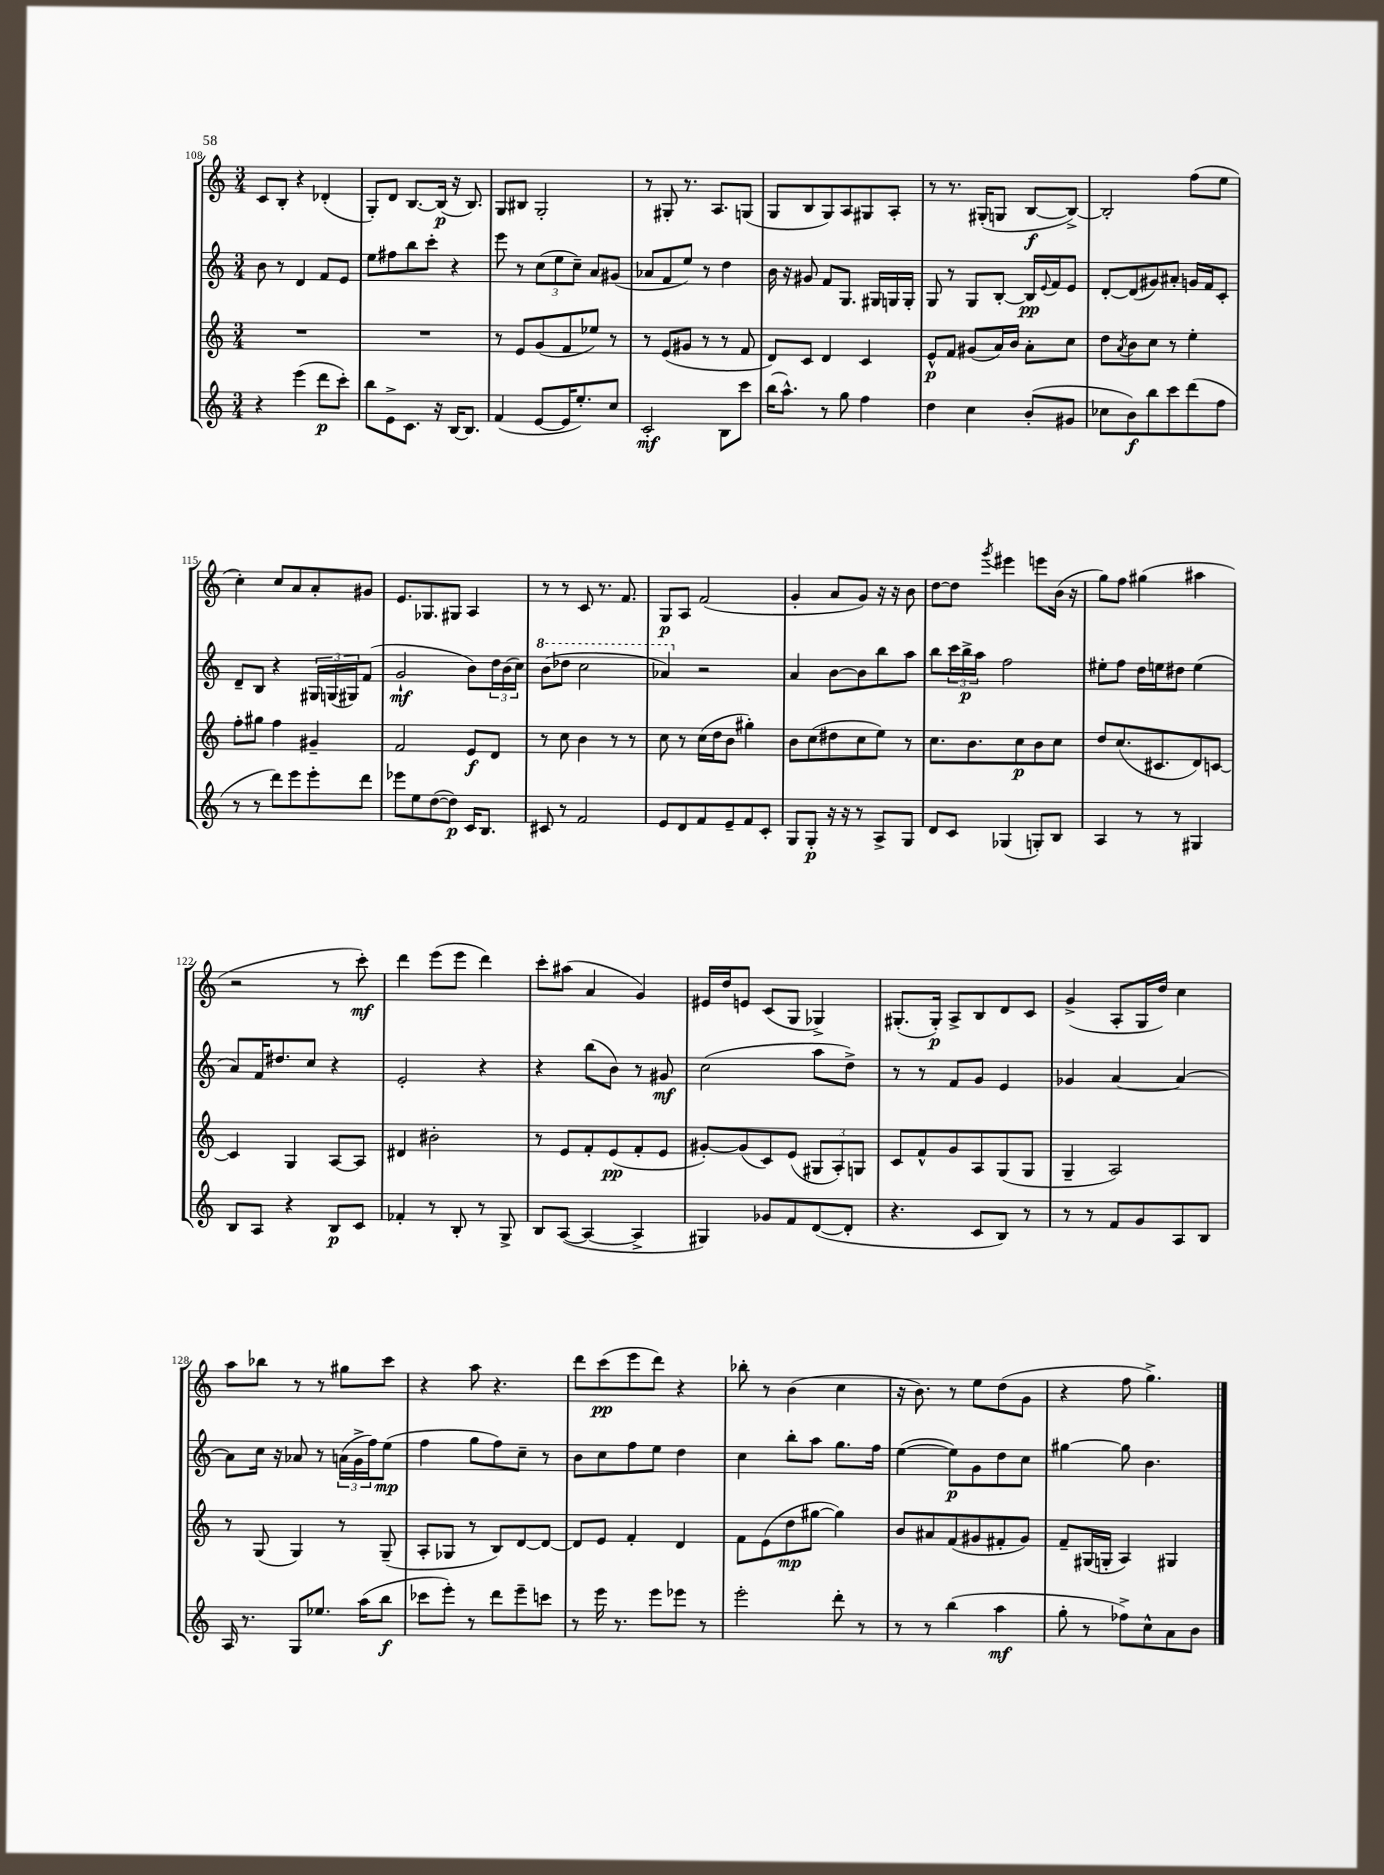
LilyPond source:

<<
\new StaffGroup <<
\new Staff = "s0" {
    \clef treble \key c \major \numericTimeSignature \time 3/4
    c'8 b8-. r4 des'4-.( |
    g8-.) d'8 b8.~ b16\p( r16 b8.) |
    g8 bis8 g2-. |
    r8 gis8-. r8. a8. g8( |
    g8 b8 g8) a8 gis8 a8-. |
    r8 r8. gis16-.( g8 b8~\f b8~->) |
    b2-. f''8( e''8 |
    c''4-.) c''8 a'8 a'8-. gis'8 |
    e'8. ges8. gis8 a4 |
    r8 r8 c'8 r8. f'8. |
    g8\p a8 f'2( |
    g'4-. a'8 g'8) r16 r16 b'8 |
    d''8~ d''8 \acciaccatura { g'''8 } eis'''4 e'''8 b'16( r16 |
    g''8) f''8 gis''4( ais''4 |
    r2 r8 c'''8-.\mf) |
    d'''4 e'''8( e'''8 d'''4) |
    c'''8-. ais''8( a'4 g'4) |
    eis'16 d''16 e'8 c'8( g8 ges4->) |
    gis8.-.( gis16-.\p) a8-> b8 d'8 c'8 |
    g'4->( a8-. g16 d''16) c''4 |
    a''8 bes''8 r8 r8 gis''8 c'''8 |
    r4 a''8 r4. |
    d'''8 c'''8\pp( e'''8 d'''8) r4 |
    bes''8-. r8 b'4( c''4 |
    r16 b'8.) r8 e''8 d''8( g'8 |
    r4 f''8 g''4.->) \bar "|." |
}
\new Staff = "s1" {
    \clef treble \key c \major \numericTimeSignature \time 3/4
    b'8 r8 d'4 f'8 e'8 |
    e''8 fis''8 b''8 c'''8-. r4 |
    e'''8 r8 \tuplet 3/2 { c''8( e''8 c''8--) } a'8 gis'8( |
    aes'8 f'8 e''8) r8 d''4 |
    b'16 r16 gis'8 f'8 g8. gis16 g16 g16-. |
    g8 r8 g8 b8~-. b16\pp \appoggiatura { e'8 } f'16 e'8 |
    d'8~-. d'8( gis'8) ais'8-. g'16 f'16 c'8-. |
    d'8-- b8 r4 \tuplet 3/2 { gis16 g16( gis16) } f'8( |
    g'2-!\mf b'8) \tuplet 3/2 { d''16 b'16( c''16) } |
    \ottava #1 b''8( des'''8 c'''2 |
    aes''4) \ottava #0 r2 |
    a'4 b'8~ b'8 b''8 a''8 |
    b''8 \tuplet 3/2 { c'''16 b''16->\p a''16 } f''2 |
    eis''8-. f''8 d''16 e''16 dis''8 e''4( |
    a'8) f'16 dis''8. c''8 r4 |
    e'2-. r4 |
    r4 b''8( b'8) r8 gis'8\mf |
    c''2( a''8 d''8->) |
    r8 r8 f'8 g'8 e'4 |
    ges'4 a'4~ a'4~ |
    a'8 c''16 r16 aes'8 r8 \tuplet 3/2 { a'16( g'16-> f''16) } e''8\mp( |
    f''4 g''8 f''8) c''8-- r8 |
    b'8 c''8 f''8 e''8 d''4 |
    c''4 b''8-. a''8 g''8. f''16 |
    e''4~( e''8\p) g'8 d''8 c''8 |
    gis''4~ gis''8 b'4. \bar "|." |
}
\new Staff = "s2" {
    \clef treble \key c \major \numericTimeSignature \time 3/4
    R2. |
    R2. |
    r8 e'8 g'8( f'8 ees''8) r8 |
    r8 e'8( gis'8 r8 r8 f'8 |
    d'8) c'8 d'4 c'4 |
    e'8-^\p f'8 gis'8( a'16) b'16 a'8-. c''8 |
    d''8 \acciaccatura { a'8 } b'8 c''8 r8 e''4-. |
    f''8-. gis''8 f''4 gis'4-- |
    f'2 e'8\f d'8 |
    r8 c''8 b'4 r8 r8 |
    c''8 r8 c''16( d''16 b'8 gis''4-.) |
    b'8 c''8( dis''8 c''8 e''8) r8 |
    c''8. b'8. c''8\p b'8 c''8 |
    d''8 c''8.( cis'8. d'8) c'8~ |
    c'4 g4 a8~ a8 |
    dis'4 bis'2-. |
    r8 e'8 f'8-. e'8\pp( f'8-. e'8 |
    gis'8~-.) gis'8( c'8) e'8( \tuplet 3/2 { gis8 a8-.) g8 } |
    c'8 f'8-^ g'8 a8 g8( g8 |
    g4-- a2) |
    r8 g8( g4) r8 g8--( |
    a8-. ges8 r8 b8) d'8~ d'8~ |
    d'8 e'8 f'4-. d'4 |
    f'8 e'8( d''8\mp gis''8~ gis''4) |
    b'8 ais'8 f'8( gis'8 fis'8-. gis'8) |
    f'8-- gis16( g16-. a4) gis4 \bar "|." |
}
\new Staff = "s3" {
    \clef treble \key c \major \numericTimeSignature \time 3/4
    r4 e'''4( d'''8\p c'''8-.) |
    b''8 e'8-> c'8. r16 b16~ b8. |
    f'4( e'8~ e'16 e''8.-.) c''8 |
    c'2-.\mf b8 c'''8 |
    b''16( a''8.-^) r8 g''8 f''4 |
    d''4 c''4 b'8-.( gis'8 |
    ces''8 b'8\f) b''8 c'''8 d'''8( f''8 |
    r8 r8 d'''8) e'''8 e'''8-. d'''8 |
    ees'''8 e''8 d''8~( d''8\p) c'16 b8. |
    cis'8 r8 f'2 |
    e'8 d'8 f'8 e'8-- f'8 c'8-. |
    g8 g8-.\p r16 r16 r8 a8-> g8 |
    d'8 c'8 ges4( g8-.) b8 |
    a4 r8 r8 gis4 |
    b8 a8 r4 b8\p c'8 |
    fes'4-. r8 b8-. r8 g8-> |
    b8 a8~( a4~ a4-> |
    gis4) ges'8 f'8 d'8~( d'8-. |
    r4. c'8 b8) r8 |
    r8 r8 f'8 g'8 a8 b8 |
    a16 r8. g8 ees''8. a''16( b''8\f |
    ces'''8 e'''8-.) r8 d'''8 e'''8-- c'''8 |
    r8 e'''16 r8. e'''8 ees'''8 r8 |
    e'''2-. d'''8-. r8 |
    r8 r8 b''4( a''4\mf |
    g''8-. r8 fes''8->) c''8-^ a'8 b'8 \bar "|." |
}
>>
>>
\layout { \context { \Score currentBarNumber = #108 } }
